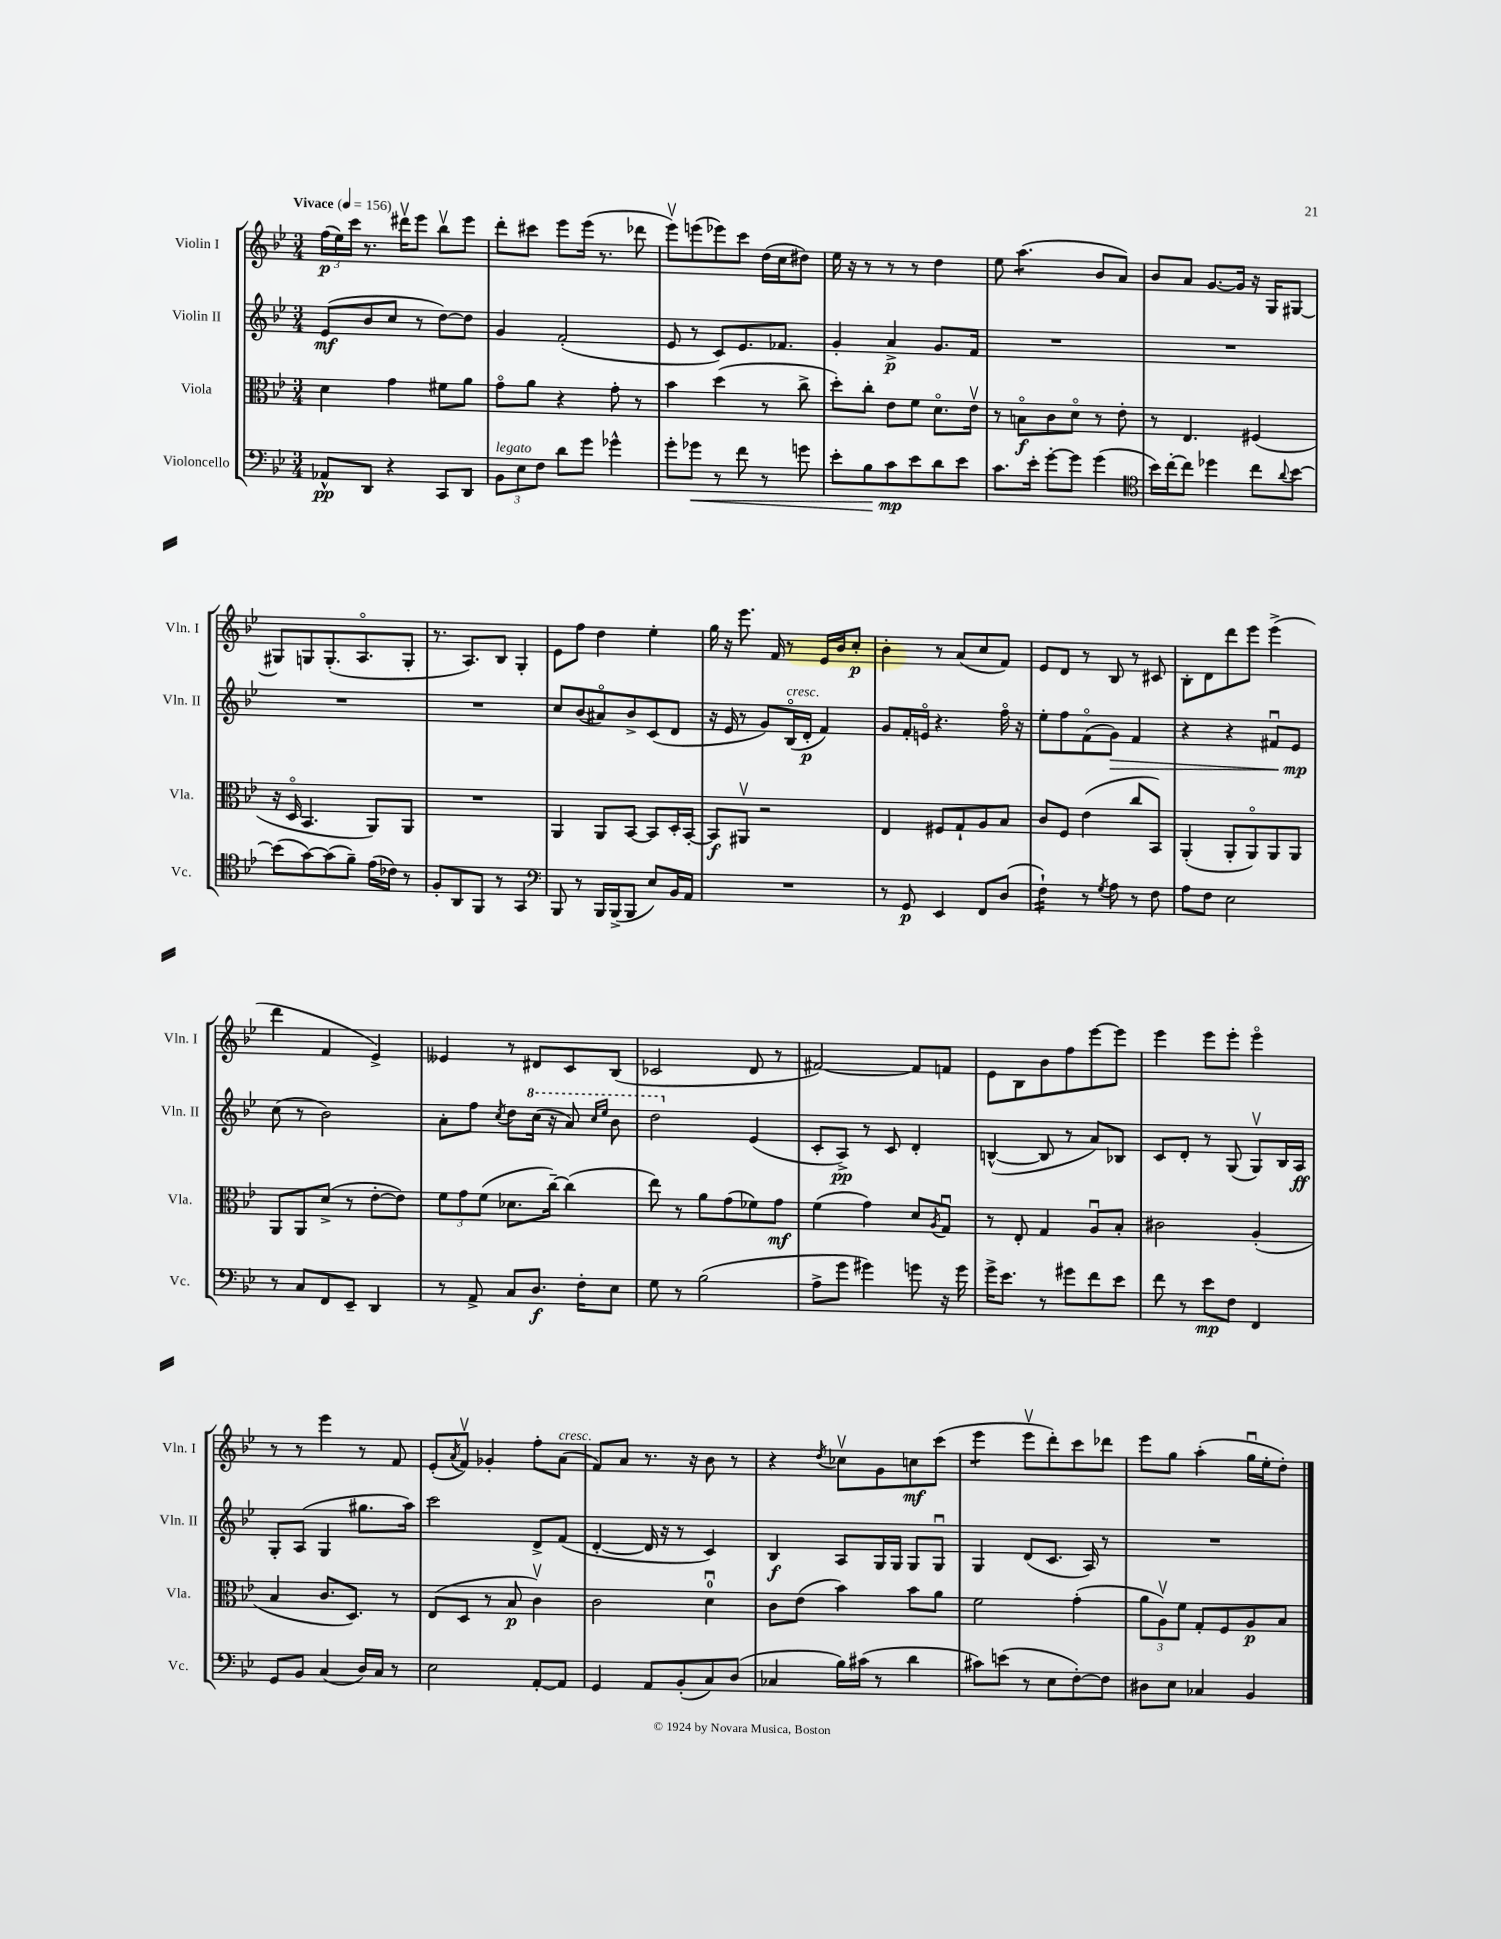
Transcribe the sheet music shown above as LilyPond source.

<<
\new StaffGroup <<
\new Staff = "s0" \with { instrumentName = "Violin I" shortInstrumentName = "Vln. I" } {
    \clef treble \key bes \major \numericTimeSignature \time 3/4 \tempo "Vivace" 4 = 156
    \tuplet 3/2 { f''16\p( ees''16) c'''16 } r8. dis'''16\upbow ees'''8 bes''8\upbow ees'''8 |
    d'''8-. cis'''8 ees'''8 ees'''16( r8. des'''8 |
    ees'''8\upbow) e'''8( ees'''8) c'''8 d''16( c''16 dis''8) |
    ees''16 r16 r8 r8 r8 d''4 |
    ees''8 a''4.:8( bes'8 a'8) |
    bes'8 a'8 g'8.~ g'16 r16 g16 gis8~ |
    gis8 g8 g8.-.( a8.\flageolet g8-. |
    r8. a8.) bes8 g4-. |
    ees'8 f''8 d''4 ees''4-. |
    g''16 r16 ees'''8. f'16 r8 ees'16 bes'16 c''8-.\p |
    bes'4-. r8 a'8( c''8 f'8) |
    ees'8 d'8 r8 bes8 r8 cis'8 |
    bes8-. d'8 d'''8 ees'''8 ees'''4->( |
    d'''4 f'4 ees'4->) |
    eeses'4 r8 dis'8 c'8 bes8( |
    ces'2 d'8 r8 |
    fis'2~) fis'8 f'8 |
    ees'8 bes8 bes'8 f''8 ees'''8~ ees'''8 |
    ees'''4 ees'''8 ees'''8-. ees'''4\flageolet |
    r8 r8 ees'''4 r8 f'8 |
    ees'8-.( \acciaccatura { a'8 } f'8\upbow) ges'4-. f''8-. a'8^\markup { \italic "cresc." }( |
    f'8) a'8 r8. r16 bes'8 r8 |
    r4 \acciaccatura { d''8 } ces''8\upbow g'8 c''8\mf c'''8( |
    ees'''4:8 ees'''8\upbow d'''8-.) c'''8 des'''8 |
    ees'''8 g''8 a''4-.( g''16\downbow ees''16-. d''8-.) \bar "|." |
}
\new Staff = "s1" \with { instrumentName = "Violin II" shortInstrumentName = "Vln. II" } {
    \clef treble \key bes \major \numericTimeSignature \time 3/4
    ees'8\mf( bes'8 c''8 r8 d''8~) d''8 |
    g'4 f'2-.( |
    ees'8 r8 c'8) ees'8. fes'8. |
    g'4-. a'4->\p g'8. f'16 |
    R2. |
    R2. |
    R2. |
    R2. |
    c''8 bes'8( ais'8\flageolet) bes'8-> c'8( d'8 |
    r16 ees'16 r8 g'8) bes16\flageolet^\markup { \italic "cresc." }( d'16-.\p f'4) |
    g'8 f'16-. e'16\flageolet r4. f''16\flageolet r16 |
    ees''8-. f''8 f'8\flageolet( g'8\>) f'4 |
    r4 r4 fis'8\downbow ees'8\mp\! |
    c''8( r8 bes'2) |
    a'8-. f''8 \acciaccatura { c''8 } d''8 \ottava #1 c'''16( r16 a''8) \grace { c'''16 ees'''16 } bes''8 |
    d'''2 \ottava #0 ees'4( |
    c'8-. a8->\pp) r8 c'8 d'4-. |
    b4~-^( b8 r8 a'8) bes8 |
    c'8 d'8-. r8 g8( g8\upbow) bes16 a16\ff |
    g8-. a8( g4 gis''8. a''16) |
    c'''2 d'8-> f'8( |
    d'4~-. d'16 r16 r8 c'4) |
    bes4\f a8 g16 g16 g8 g8\downbow |
    g4 d'8( c'8. a16) r8 |
    R2. \bar "|." |
}
\new Staff = "s2" \with { instrumentName = "Viola" shortInstrumentName = "Vla." } {
    \clef alto \key bes \major \numericTimeSignature \time 3/4
    d'4 g'4 fis'8 a'8 |
    g'8\flageolet a'8 r4 g'8-. r8 |
    bes'4 d''4( r8 c''8-> |
    d''8-.) c''8-. ees'8 f'8 d'8.\flageolet ees'16\upbow |
    r8 b8\flageolet\f c'8 d'8\flageolet r8 ees'8-. |
    r8 ees4. fis4( |
    r16 d16\flageolet bes,4. a,8) a,8 |
    R2. |
    a,4 a,8 bes,8~ bes,8 d16-. bes,16~-. |
    bes,8\f ais,8\upbow r2 |
    ees4 fis8 g8-! a8 bes8 |
    c'8 f8 ees'4( c''8 bes,8) |
    a,4-.( a,8-. a,8\flageolet) a,8 a,8 |
    a,8 a,8 d'8->( r8 ees'8~-. ees'8) |
    \tuplet 3/2 { f'8 g'8 f'8( } des'8. c''16~--) c''4( |
    ees''8) r8 a'8 g'8( fes'8) g'8\mf |
    f'4( g'4) d'8 \acciaccatura { a8 } g8\downbow |
    r8 ees8-. g4 a8\downbow bes8-. |
    cis'2 a4-.( |
    bes4 c'8. d8.) r8 |
    ees8( d8 r8 bes8\p c'4\upbow) |
    c'2 d'4-0\downbow |
    c'8 ees'8( bes'4) bes'8 a'8 |
    f'2 g'4-.( |
    \tuplet 3/2 { a'8 a8\upbow) f'8 } g8-. f8 a8\p bes8 \bar "|." |
}
\new Staff = "s3" \with { instrumentName = "Violoncello" shortInstrumentName = "Vc." } {
    \clef bass \key bes \major \numericTimeSignature \time 3/4
    aes,8-^\pp d,8 r4 c,8 d,8 |
    \tuplet 3/2 { bes,8^\markup { \italic "legato" } ees8 f8 } d'8 g'8 ges'4-^ |
    g'8-. ges'8\< r8 f'8 r8 g'8 |
    ees'8-. bes8\! c'8\mp ees'8 d'8 ees'8 |
    c'8. ees'16-. g'8~-. g'8 g'4( |
    \clef tenor bes'16) c''16~-. c''8 des''4 c''8 \appoggiatura { a'8 } bes'8~ |
    bes'8( g'8~) g'8( f'8--) ees'16( ces'16) r8 |
    f8-. a,8 f,8 r8 g,4 |
    \clef bass bes,,8 r8 bes,,16 bes,,16->( bes,,8 ees8) bes,16 a,16 |
    R2. |
    r8 g,8\p ees,4 f,8 d8( |
    f4:16-!) r8 \acciaccatura { g8 } a8 r8 f8 |
    a8 f8 ees2 |
    r8 c8 f,8 ees,8-- d,4 |
    r8 a,8-> c8 d8.\f f16-. ees8 |
    g8 r8 bes2( |
    a8-> g'8 gis'4) g'8 r16 g'16 |
    g'16-> ees'8. r8 gis'8 f'8 ees'8 |
    f'8 r8 ees'8\mp f8 f,4 |
    g,8 bes,8 c4( d16) c16 r8 |
    ees2 a,8~-. a,8 |
    g,4 a,8 bes,8-.( c8) d8( |
    ces4 bes16) cis'16( r8 d'4 |
    cis'8) e'8( r8 ees8 f8~-.) f8 |
    dis8 ees8 ces4 bes,4 \bar "|." |
}
>>
>>
\layout { \context { \Score \remove "Bar_number_engraver" } }
